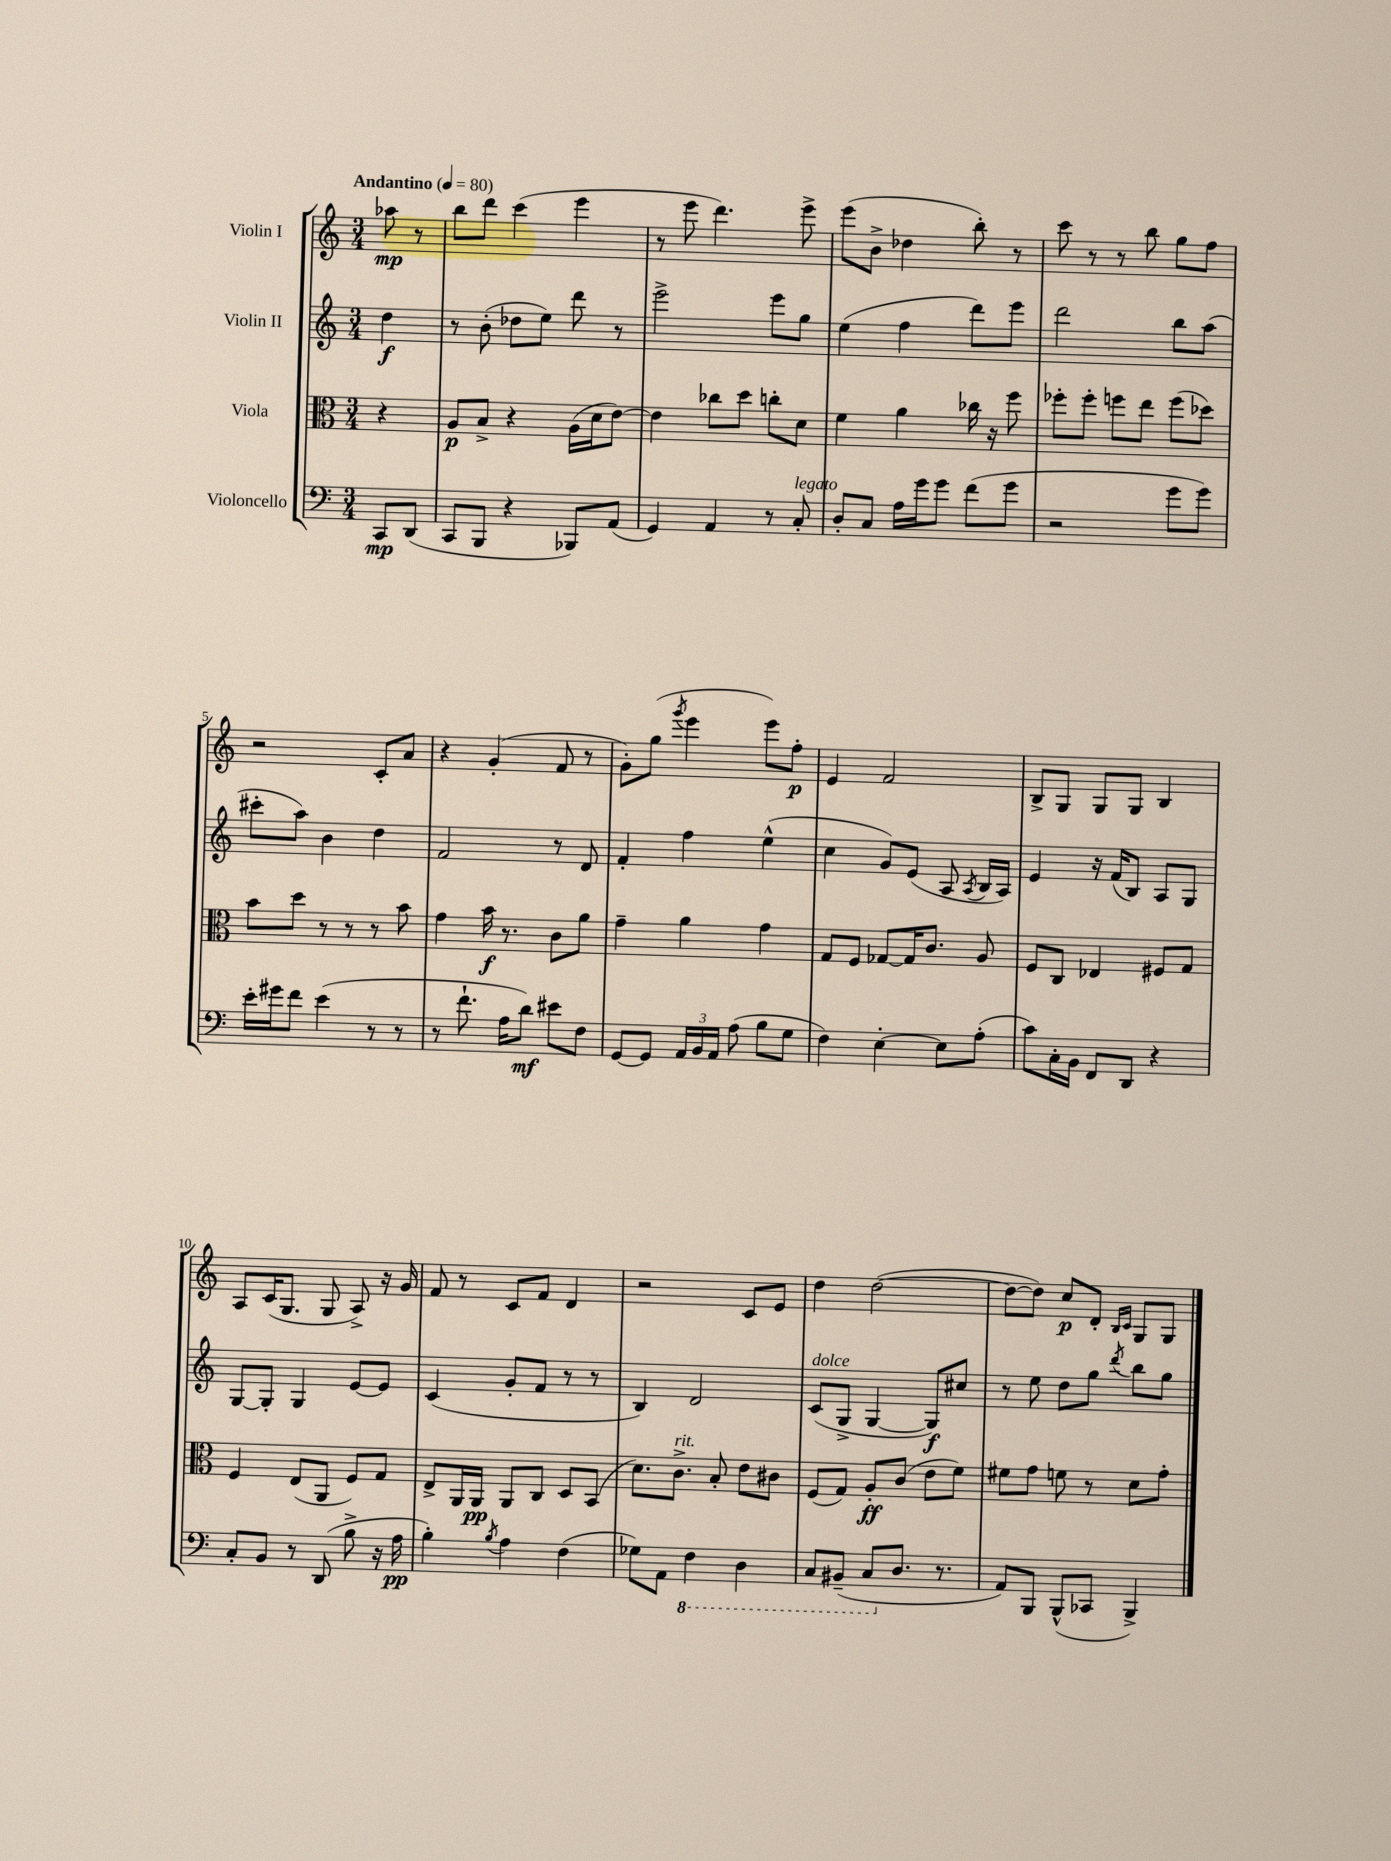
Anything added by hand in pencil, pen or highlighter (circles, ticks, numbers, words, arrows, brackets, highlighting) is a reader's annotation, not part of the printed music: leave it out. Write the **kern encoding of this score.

**kern	**dynam	**kern	**dynam	**kern	**dynam	**kern	**dynam
*part4	*part4	*part3	*part3	*part2	*part2	*part1	*part1
*staff4	*staff4	*staff3	*staff3	*staff2	*staff2	*staff1	*staff1
*I"Violoncello	*	*I"Viola	*	*I"Violin II	*	*I"Violin I	*
*clefF4	*	*clefC3	*	*clefG2	*	*clefG2	*
*k[]	*	*k[]	*	*k[]	*	*k[]	*
*M3/4	*	*M3/4	*	*M3/4	*	*M3/4	*
*MM80	*	*MM80	*	*MM80	*	*MM80	*
=	=	=	=	=	=	=	=
!	!	!	!	!	!	!LO:TX:a:B:t=Andantino	!
8CC/L	mp	4r	.	4dd\	f	8aa-X\	mp
(8DD/J	.	.	.	.	.	8r	.
=1	=1	=1	=1	=1	=1	=1	=1
8CC/L	.	8A/L	p	8r	.	8bb\L	.
8BBB/J	.	8B^/J	.	(8b'\	.	8ddd\J	.
4r	.	4r	.	8dd-X\L	.	(4ccc\	.
.	.	.	.	8ee\J)	.	.	.
8BBB-X/L)	.	(16A\LL	.	8ddd\	.	4eee\	.
.	.	16d\J	.	.	.	.	.
(8AA/J	.	[8e\J)	.	8r	.	.	.
=2	=2	=2	=2	=2	=2	=2	=2
4GG/)	.	4e\]	.	2eee^\	.	8r	.
.	.	.	.	.	.	8eee\	.
4AA/	.	8cc-X\L	.	.	.	4.ddd\)	.
.	.	8dd\J	.	.	.	.	.
8r	.	8ccn'\L	.	8eee\L	.	.	.
!LO:TX:a:i:t=legato	!	!	!	!	!	!	!
8C'/	.	8d\J	.	8gg\J	.	8eee^\	.
=3	=3	=3	=3	=3	=3	=3	=3
8D'/L	.	4f\	.	(4ee\	.	(8eee\L	.
8C/J	.	.	.	.	.	8b^\J	.
16A\LL	.	4a\	.	4ff\	.	4dd-X\	.
16g\J	.	.	.	.	.	.	.
8g\J	.	.	.	.	.	.	.
(8f\L	.	16cc-X\	.	8ddd\L)	.	8bb'\)	.
.	.	16r	.	.	.	.	.
8g\J	.	8ff\	.	8eee\J	.	8r	.
=4	=4	=4	=4	=4	=4	=4	=4
2r	.	8ff-X'\L	.	2ddd\	.	8ccc\	.
.	.	8ff-'\J	.	.	.	8r	.
.	.	8ffn\L	.	.	.	8r	.
.	.	8ee\J	.	.	.	8bb\	.
8g\L	.	(8ff\L	.	8bb\L	.	8gg\L	.
8g\J)	.	8dd-X\J)	.	(8aa\J	.	8ff\J	.
!!LO:LB:g=z
=5	=5	=5	=5	=5	=5	=5	=5
16e'\LL	.	8b\L	.	8ccc#X'\L	.	2r	.
16g#X\J	.	.	.	.	.	.	.
8f\J	.	8dd\J	.	8aa\J)	.	.	.
(4e\	.	8r	.	4b\	.	.	.
.	.	8r	.	.	.	.	.
8r	.	8r	.	4dd\	.	8c'/L	.
8r	.	8b\	.	.	.	8a/J	.
=6	=6	=6	=6	=6	=6	=6	=6
8r	.	4g\	.	2f/	.	4r	.
8.f`\	.	.	.	.	.	.	.
.	.	16b\	f	.	.	(4g'/	.
16A\KL	.	8.r	.	.	.	.	.
8d\J)	mf	.	.	.	.	.	.
8e#X\L	.	8c\L	.	8r	.	8f/	.
8F\J	.	8a\J	.	8d/	.	8r	.
=7	=7	=7	=7	=7	=7	=7	=7
[8GG/L	.	4g~\	.	4f'/	.	8g'\L)	.
8GG/J]	.	.	.	.	.	(8gg\J	.
.	.	.	.	.	.	8qggg/	.
24AA/LL	.	4a\	.	4ff\	.	4eee\	.
24BB/	.	.	.	.	.	.	.
24AA/JJ	.	.	.	.	.	.	.
(8A\	.	.	.	.	.	.	.
8B\L	.	4g\	.	(4ee^^\	.	8eee\L)	.
8G\J	.	.	.	.	.	8ff'\J	p
=8	=8	=8	=8	=8	=8	=8	=8
4F\)	.	8G/L	.	4cc\	.	4e/	.
.	.	8F/J	.	.	.	.	.
[4E'\	.	[8G-X/L	.	8g/L)	.	2f/	.
.	.	16G-/K]	.	(8e/J	.	.	.
.	.	8.c/J	.	.	.	.	.
8E\L]	.	.	.	8A/	.	.	.
.	.	.	.	8qA/	.	.	.
(8A'\J	.	8A/	.	16B/LL	.	.	.
.	.	.	.	16A/JJ)	.	.	.
=9	=9	=9	=9	=9	=9	=9	=9
8c\L)	.	8F/L	.	4e/	.	8B^/L	.
16C'\L	.	8C/J	.	.	.	8G/J	.
16BB\JJ	.	.	.	.	.	.	.
8FF/L	.	4E-X/	.	16r	.	8G/L	.
.	.	.	.	(16f/KL	.	.	.
8DD/J	.	.	.	8B/J)	.	8G/J	.
4r	.	8F#X/L	.	8A/L	.	4B/	.
.	.	8G/J	.	8G/J	.	.	.
!!LO:LB:g=z
=10	=10	=10	=10	=10	=10	=10	=10
8C'/L	.	4F/	.	[8G/L	.	8A/L	.
8BB/J	.	.	.	8G'/J]	.	(16c/K	.
.	.	.	.	.	.	8.G/J	.
8r	.	(8E/L	.	4G/	.	.	.
(8DD/	.	8AA/J	.	.	.	8G/	.
8B^\	.	8F/L)	.	[8e/L	.	8A^/)	.
16r	.	8G/J	.	8e/J]	.	16r	.
16A\	pp	.	.	.	.	16g/	.
=11	=11	=11	=11	=11	=11	=11	=11
4B'\)	.	8E^/L	.	(4c/	.	8f/	.
.	.	16AA/L	.	.	.	8r	.
.	.	16AA/JJ	pp	.	.	.	.
8qB/	.	.	.	.	.	.	.
4A\	.	8AA/L	.	8g'/L	.	8c/L	.
.	.	8C/J	.	8f/J	.	8f/J	.
(4F\	.	8D/L	.	8r	.	4d/	.
.	.	(8BB/J	.	8r	.	.	.
=12	=12	=12	=12	=12	=12	=12	=12
8G-X\L)	.	8.d\L)	.	4B/)	.	2r	.
8AA\J	.	.	.	.	.	.	.
!	!	!LO:TX:a:i:t=rit.	!	!	!	!	!
.	.	8.c^\J	.	.	.	.	.
*8ba	*	*	*	*	*	*	*
4FF\	.	.	.	2d/	.	.	.
.	.	8B'/	.	.	.	.	.
4DD\	.	8e\L	.	.	.	8c/L	.
.	.	8c#X\J	.	.	.	8e/J	.
=13	=13	=13	=13	=13	=13	=13	=13
!	!	!	!	!LO:TX:a:i:t=dolce	!	!	!
8CC/L	.	(8F/L	.	(8c/L	.	4dd\	.
(8BBB#X~/J	.	8G/J)	.	8G^/J	.	.	.
8CC/L	.	8A'/L	ff	[4G/	.	([2dd\	.
*X8ba	*	*	*	*	*	*	*
8.D/J	.	(8c/J	.	.	.	.	.
.	.	8e\L	.	8G/L])	f	.	.
8.r	.	.	.	.	.	.	.
.	.	8f\J)	.	8cc#X/J	.	.	.
=14	=14	=14	=14	=14	=14	=14	=14
8AA/L)	.	8f#X\L	.	8r	.	8dd\L_	.
8BBB/J	.	8g\J	.	8ee\	.	8dd\J])	.
(8BBB^^/L	.	8fn\	.	8dd\L	.	8cc/L	p
8CC-X/J	.	8r	.	8gg\J	.	8d'/J	.
.	.	.	.	.	.	16qqB/LL	.
.	.	.	.	8qddd/	.	16qqc/JJ	.
4BBB^/)	.	8d\L	.	8bb\L	.	8G/L	.
.	.	8g'\J	.	8gg\J	.	8G/J	.
==	==	==	==	==	==	==	==
*-	*-	*-	*-	*-	*-	*-	*-
